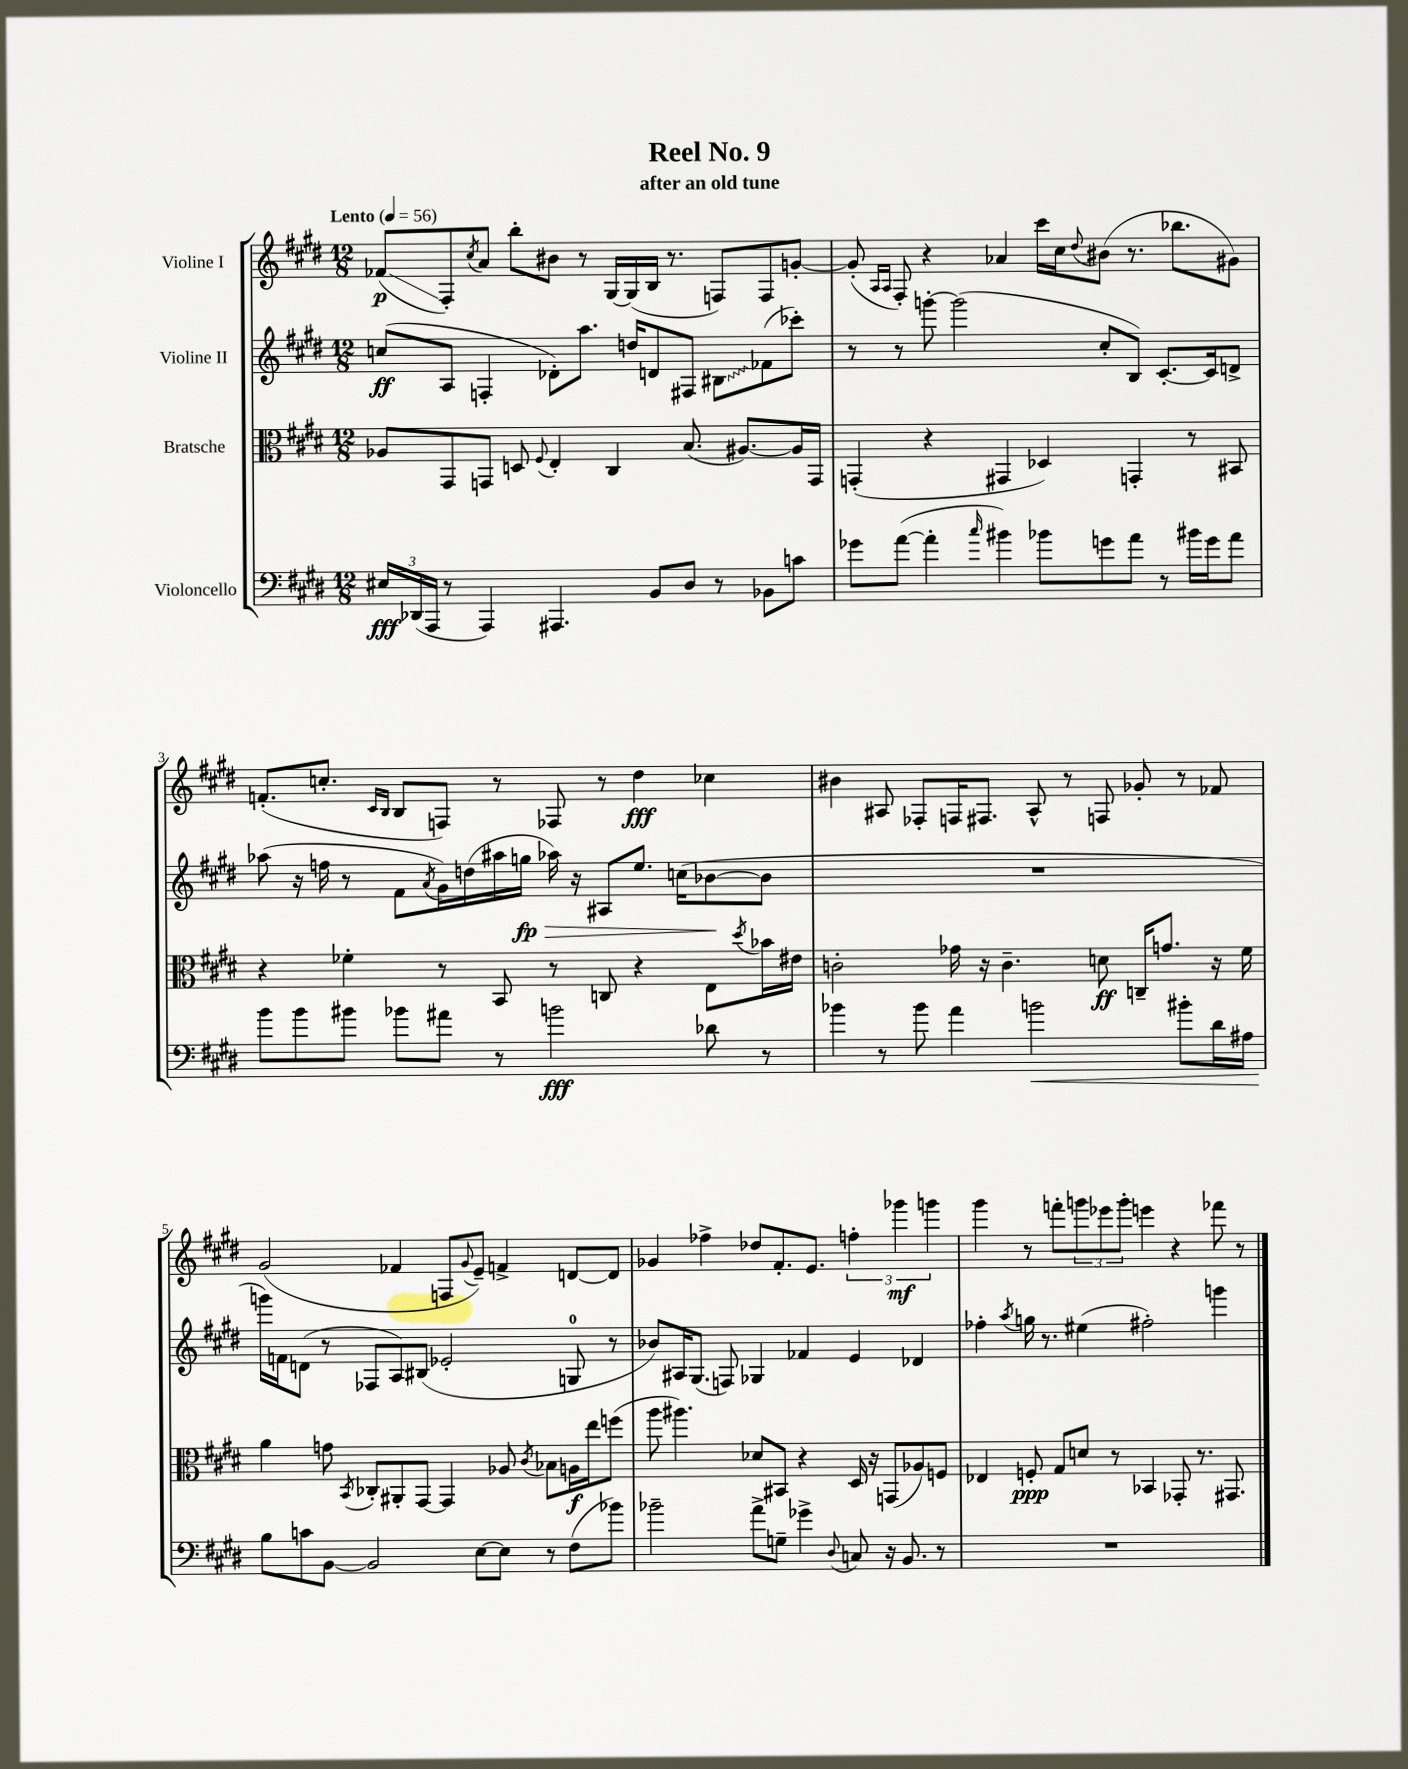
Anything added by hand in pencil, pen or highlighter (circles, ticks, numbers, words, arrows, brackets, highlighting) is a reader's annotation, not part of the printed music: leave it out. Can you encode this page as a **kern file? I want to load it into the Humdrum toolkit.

**kern	**kern	**kern	**kern
*staff4	*staff3	*staff2	*staff1
*clefF4	*clefC3	*clefG2	*clefG2
*k[f#c#g#d#]	*k[f#c#g#d#]	*k[f#c#g#d#]	*k[f#c#g#d#]
*M12/8	*M12/8	*M12/8	*M12/8
*MM56	*MM56	*MM56	*MM56
24E#	8A-	(8cc	(8f-
(24DD-	.	.	.
24AAA	.	.	.
8r	8GG#	8A	8F#')
.	.	.	8qcc#
4AAA)	8GG	4F'	8a
.	8D	.	8bb'
.	8qqF#	.	.
4.AAA#	4E'	8d-')	8b#
.	.	8.aa	8r
.	4C#	.	[16G#
.	.	16dd	(16G#]
8BB	.	8d	16B
.	.	.	8.r
8D#	(8.B	8F#	.
8r	.	8B#	8F)
.	[8.A#)	.	.
8BB-	.	(8f-	8F
8c	16A#]	8ccc-')	[8g'
.	16GG	.	.
=	=	=	=
8g-	(4GG'	8r	(8g']
.	.	.	16qqA
.	.	.	16qqA
([8a	.	8r	8F#')
4a']	4r	[8ggg'	4r
.	.	(2ggg]	.
16qqcc#	.	.	.
4b#)	4GG#	.	4a-
8b-	4D-)	.	16ccc#
.	.	.	16cc#
.	.	.	8qqdd#
8g	.	8cc#'	(8b#
8a	4GG'	8B)	8.r
8r	.	[8.c#'	.
.	.	.	8.bb-
16b#	8r	.	.
16g	.	16c#]	.
8a	8BB#	8d^	8g#)
=	=	=	=
8b	4r	(8aa-	(8.f'
8b	.	16r	.
.	.	16ff	8.cc'
8b#	4f-'	8r	.
.	.	.	16qqc#
.	.	.	16qqB
8b-	.	8f#	8B
.	.	8qa	.
8a#	8r	16g#)	8F)
.	.	(16dd	.
8r	8BB	16aa#	8r
.	.	16gg	.
2b	8r	16aa-)	8F-
.	.	16r	.
.	8C	8A#	8r
.	4r	8.ee	4dd#
.	.	(16cc	.
8d-	8E	[8b-	4cc-
.	8qdd#	.	.
8r	16b-	8b-]	.
.	16e#	.	.
=	=	=	=
4b-	2c'	1.r	4b#
8r	.	.	8A#
8b-	.	.	8F-'
4a	16g-	.	16F
.	16r	.	8.F#
.	4.c~	.	.
2b	.	.	8A#^^
.	.	.	8r
.	8d	.	8F
.	16C~	.	8g-'
.	8.g	.	.
8b#'	.	.	8r
16d#	16r	.	8f-
16A#	16f#	.	.
=	=	=	=
8B	4a	16ggg)	(2g#
.	.	16f	.
8c	.	(8d	.
[8BB	8g	8r	.
.	8qBB	.	.
2BB]	8C-'	8F-	.
.	8AA#'	8A)	4f-
.	[8GG#	(8B#	.
.	4GG#]	2e-'	8F
.	.	.	8qqg#
[8E	.	.	8e~)
8E]	8A-	.	4f^
.	8qc#	.	.
8r	8B-	.	.
(8F#	16A	8G	[8d
.	16ee	.	.
8b-)	(8ff	8r	8d]
=	=	=	=
2b-~	8aa	8b-)	4g-
.	4.aa#)	16A#	.
.	.	(8.G#	.
.	.	.	4ff-^
.	.	8F)	.
8a^	8d-	4G-	8dd-
8G~	8BB#	.	8.f#'
4g-^	4r	4f-	.
.	.	.	8.e
8qqD#	.	.	.
8C	16D#	4e	6ff'
.	16r	.	.
16r	(8GG	.	.
.	.	.	6ggg-
8.BB	.	.	.
.	8A-)	4d-	.
.	.	.	6ggg
8r	8F	.	.
=	=	=	=
1.r	4E-	4ff-'	4ggg#
.	.	8qaa	.
.	8F'	16gg	8r
.	.	8.r	.
.	8G#	.	8fff'
.	8d	(4ee#	12ggg
.	.	.	12eee-
.	8r	.	.
.	.	.	12ggg'
.	4BB-	2ff#')	4eee
.	8GG-'	.	4r
.	8.r	.	.
.	.	4ggg	8fff-
.	8.GG#	.	.
.	.	.	8r
==	==	==	==
*-	*-	*-	*-
